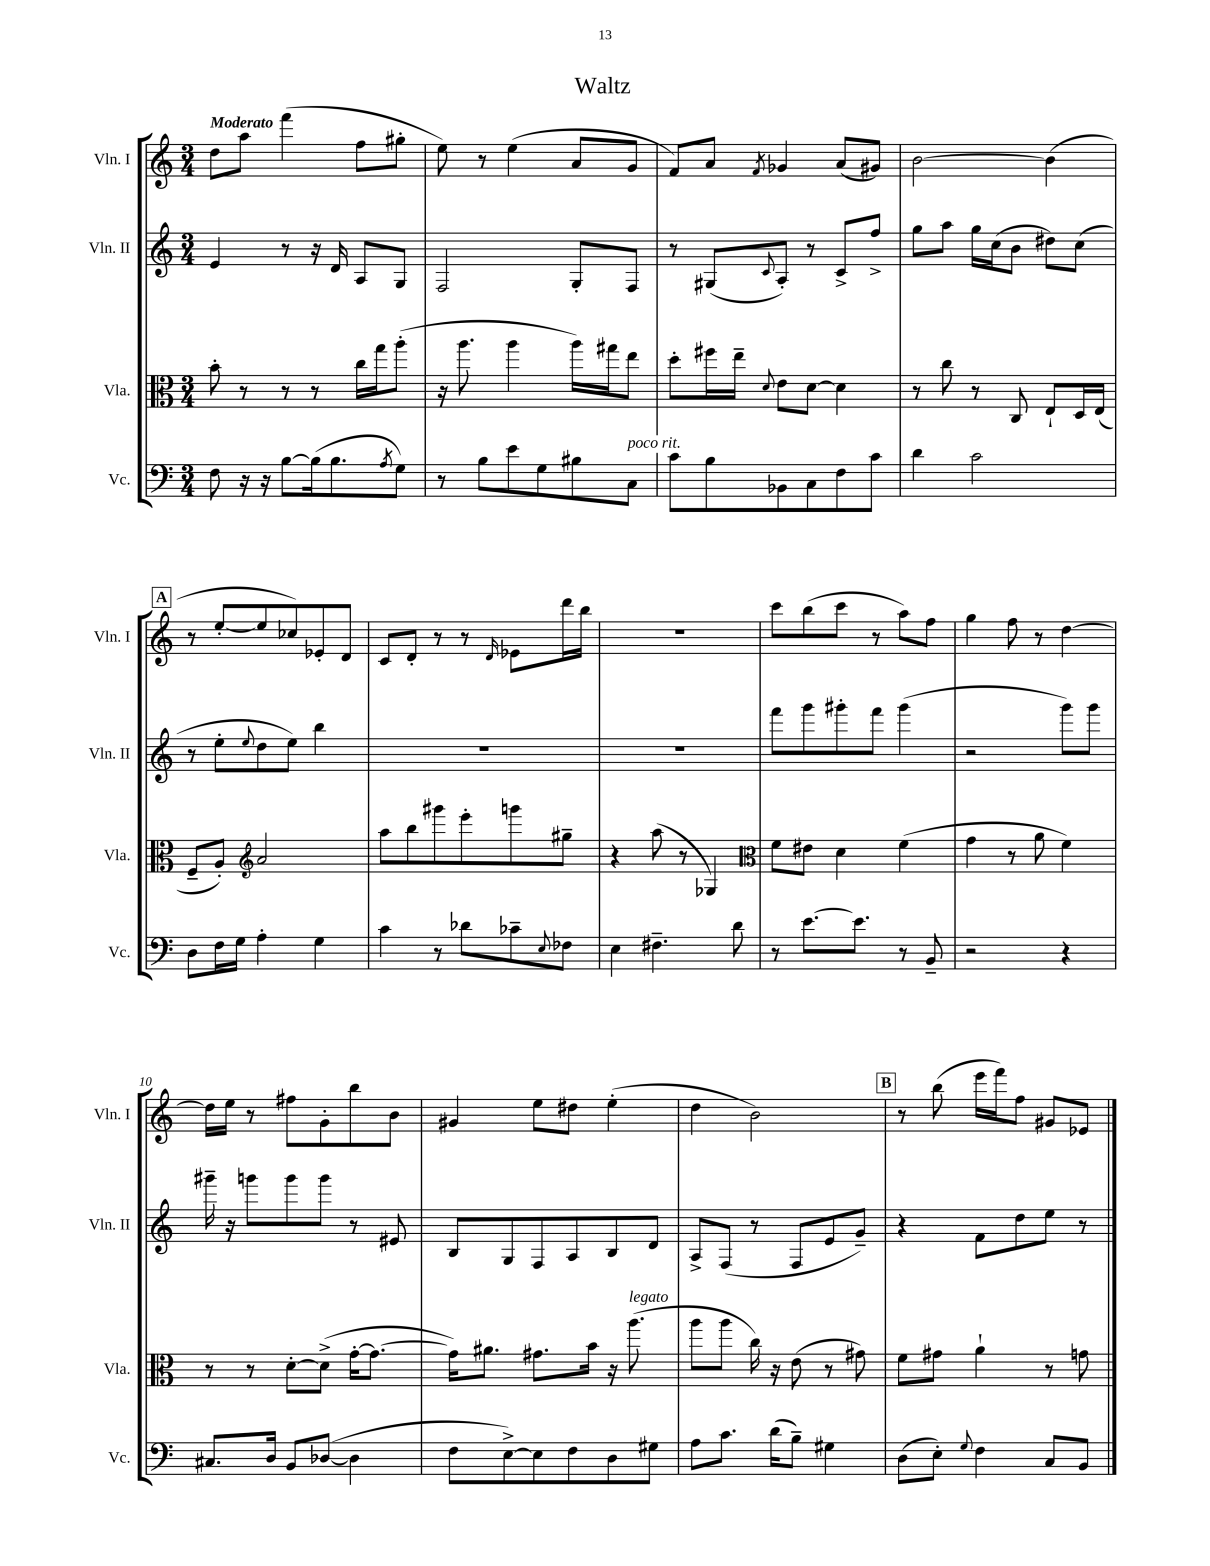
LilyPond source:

\header { title = "Waltz" }
<<
\new StaffGroup <<
\new Staff = "s0" \with { instrumentName = "Vln. I" shortInstrumentName = "Vln. I" } {
    \clef treble \key c \major \numericTimeSignature \time 3/4 \tempo "Moderato"
    d''8 a''8 f'''4( f''8 gis''8-. |
    e''8) r8 e''4( a'8 g'8 |
    f'8) a'8 \acciaccatura { f'8 } ges'4 a'8( gis'8) |
    b'2~ b'4( |
    \mark \markup { \box "A" } r8 e''8~-. e''8 ces''8) ees'8-. d'8 |
    c'8 d'8-. r8 r8 \grace { d'16 } ees'8 d'''16 b''16 |
    R2. |
    c'''8 b''8( c'''8 r8 a''8) f''8 |
    g''4 f''8 r8 d''4~ |
    d''16 e''16 r8 fis''8 g'8-. b''8 b'8 |
    gis'4 e''8 dis''8 e''4-.( |
    d''4 b'2) |
    \mark \markup { \box "B" } r8 b''8( e'''16 f'''16) f''8 gis'8 ees'8 \bar "|." |
}
\new Staff = "s1" \with { instrumentName = "Vln. II" shortInstrumentName = "Vln. II" } {
    \clef treble \key c \major \numericTimeSignature \time 3/4
    e'4 r8 r16 d'16 a8 g8 |
    f2 g8-. f8 |
    r8 gis8( \appoggiatura { c'8 } a8-.) r8 c'8-> f''8-> |
    g''8 a''8 g''16 c''16( b'8 dis''8) c''8( |
    \mark \markup { \box "A" } r8 e''8-. \appoggiatura { e''8 } d''8 e''8) b''4 |
    R2. |
    R2. |
    f'''8 g'''8 gis'''8-. f'''8 gis'''4( |
    r2 g'''8) g'''8 |
    gis'''16-- r16 g'''8 g'''8 g'''8 r8 eis'8 |
    b8 g8 f8 a8 b8 d'8 |
    a8-> f8( r8 f8 e'8 g'8--) |
    \mark \markup { \box "B" } r4 f'8 d''8 e''8 r8 \bar "|." |
}
\new Staff = "s2" \with { instrumentName = "Vla." shortInstrumentName = "Vla." } {
    \clef alto \key c \major \numericTimeSignature \time 3/4
    b'8-. r8 r8 r8 c''16 g''16 a''8-.( |
    r16 a''8. a''4 a''16) gis''16 e''8 |
    d''8-. fis''16 e''16-- \appoggiatura { d'8 } e'8 d'8~ d'4 |
    r8 c''8 r8 c8 e8-! d16 e16( |
    \mark \markup { \box "A" } f8-- a8-.) \clef treble a'2 |
    a''8 b''8 gis'''8 e'''8-. g'''8 gis''8-- |
    r4 a''8( r8 ges4) |
    \clef alto f'8 eis'8 d'4 f'4( |
    g'4 r8 a'8 f'4) |
    r8 r8 d'8~-. d'8->( g'16~-. g'8.~ |
    g'16) ais'8. gis'8. b'16 r16 a''8.^\markup { \italic "legato" }( |
    a''8 a''8 c''16) r16 e'8( r8 gis'8) |
    \mark \markup { \box "B" } f'8 gis'8 a'4-! r8 g'8 \bar "|." |
}
\new Staff = "s3" \with { instrumentName = "Vc." shortInstrumentName = "Vc." } {
    \clef bass \key c \major \numericTimeSignature \time 3/4
    f8 r16 r16 b8~ b16( b8. \acciaccatura { a8 } g8) |
    r8 b8 e'8 g8 bis8 c8^\markup { \italic "poco rit." } |
    c'8 b8 bes,8 c8 f8 c'8 |
    d'4 c'2 |
    \mark \markup { \box "A" } d8 f16 g16 a4-. g4 |
    c'4 r8 des'8 ces'8-- \appoggiatura { e8 } fes8 |
    e4 fis4.-- d'8 |
    r8 e'8.~ e'8. r8 b,8-- |
    r2 r4 |
    cis8. d16 b,8 des8~( des4 |
    f8 e8~->) e8 f8 d8 gis8 |
    a8 c'8. d'16( b8--) gis4 |
    \mark \markup { \box "B" } d8( e8-.) \appoggiatura { g8 } f4 c8 b,8 \bar "|." |
}
>>
>>
